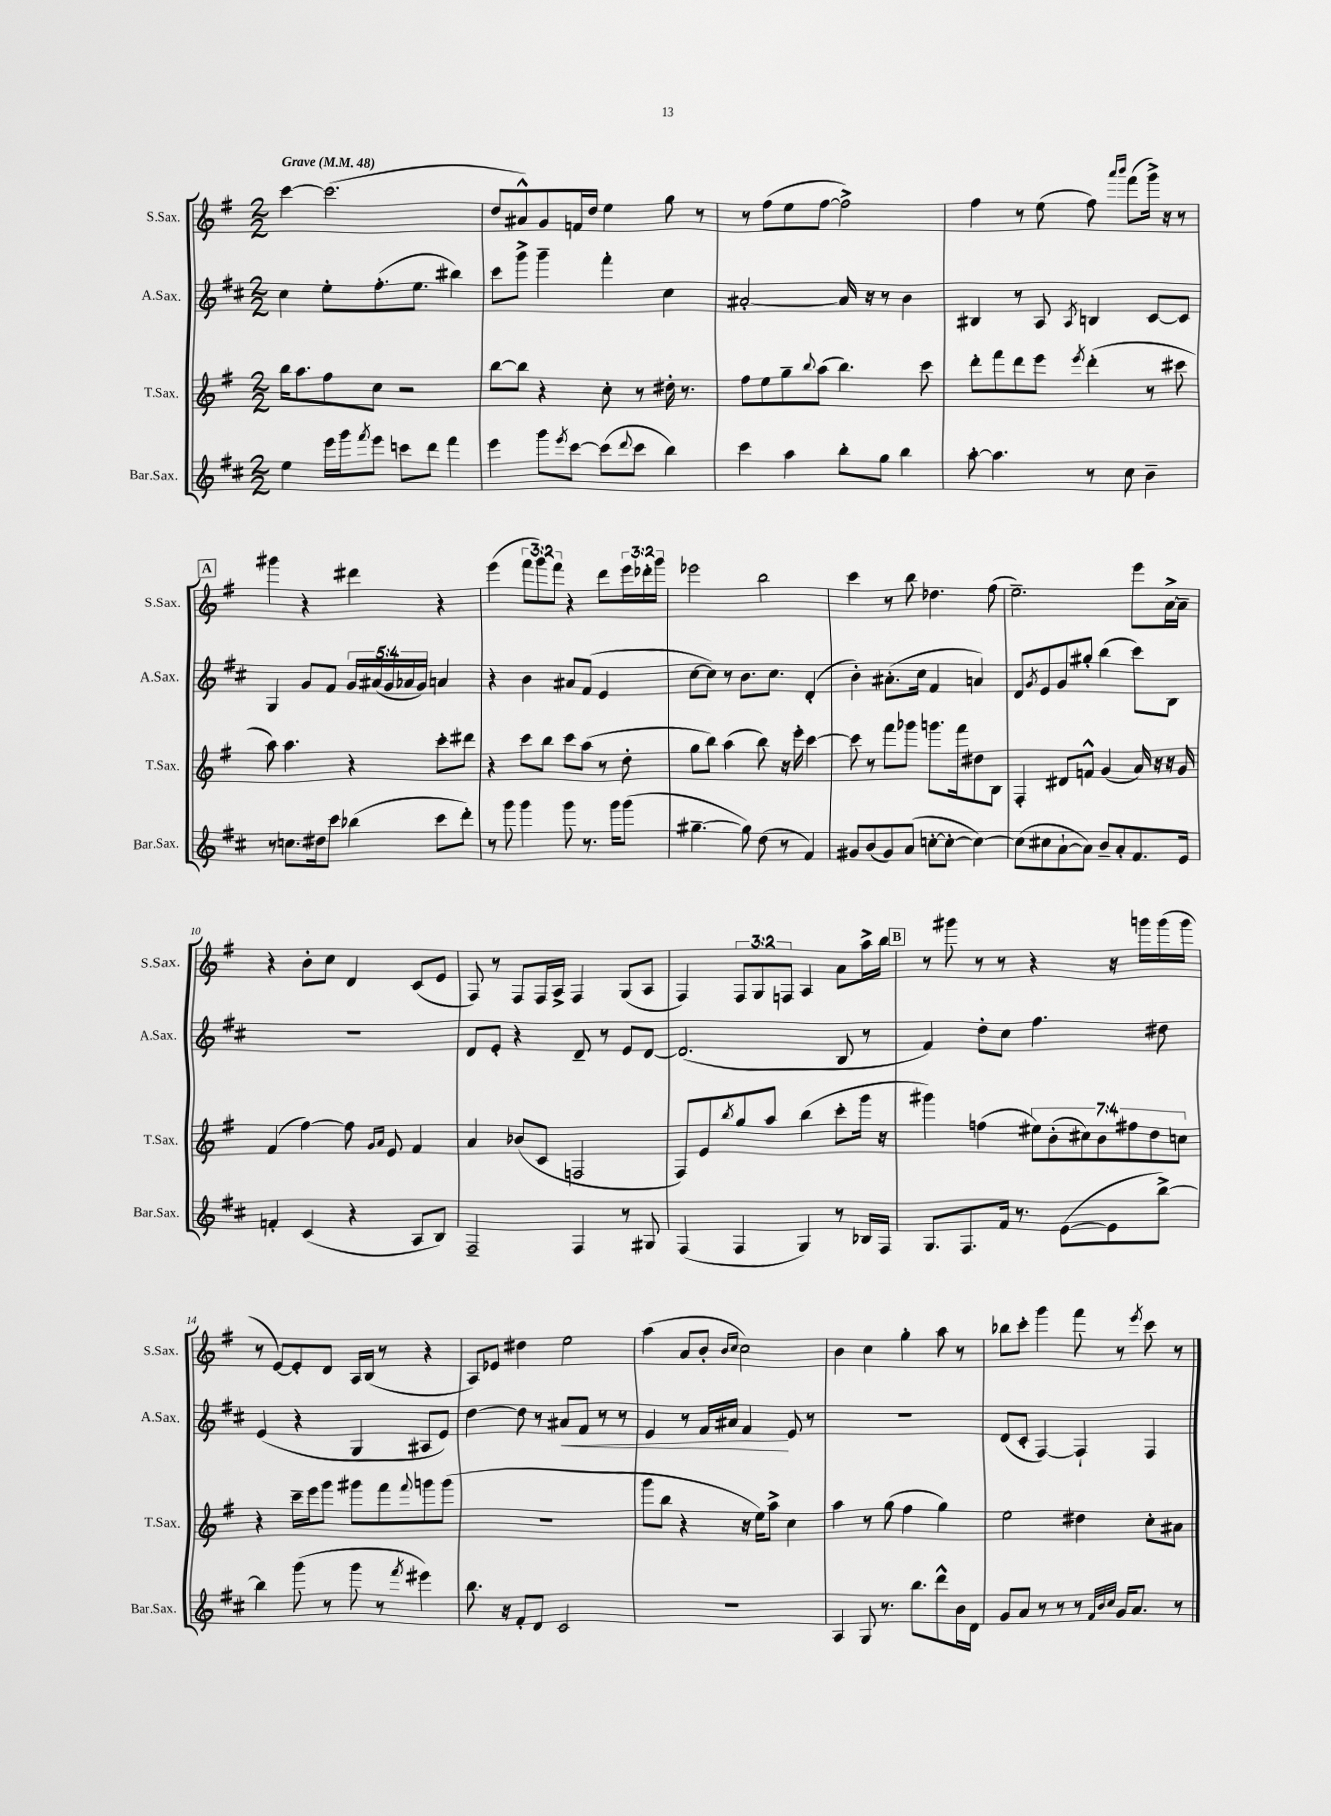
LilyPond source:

<<
\new StaffGroup <<
\new Staff = "s0" \with { instrumentName = "S.Sax." shortInstrumentName = "S.Sax." } {
    \clef treble \key g \major \numericTimeSignature \time 2/2 \override Staff.TupletNumber.text = #tuplet-number::calc-fraction-text \tempo "Grave" 4 = 48
    c'''4~ c'''2.( |
    d''8 ais'8-^) g'8 f'16 d''16 e''4 g''8 r8 |
    r8 fis''8( e''8 fis''8~ fis''2->) |
    fis''4 r8 e''8( fis''8) \grace { a'''16 b'''16 } fis'''8( g'''16->) r16 r8 |
    \mark \markup { \box "A" } gis'''4 r4 dis'''4 r4 |
    e'''4( \tuplet 3/2 { fis'''8 g'''8) fis'''8 } r4 d'''8 \tuplet 3/2 { e'''16 des'''16-. g'''16 } |
    ees'''2 b''2 |
    c'''4 r8 b''8 des''4. fis''8( |
    e''2.--) e'''8 a'16~-> a'16-- |
    r4 b'8-. c''8 d'4 c'8( e'8 |
    fis8) r8 fis8 fis16 a16-> fis4 g8( a8 |
    fis4) \tuplet 3/2 { fis8 g8 f8 } a4 a'8 a''16-> b''16 |
    \mark \markup { \box "B" } r8 gis'''8 r8 r8 r4 r16 g'''16 g'''16( g'''16 |
    r8 e'8~) e'8-. d'8 a16 b16( r8 r4 |
    a8) ees'8 dis''4 e''2 |
    a''4( a'8 b'8-. \grace { b'16 c''16 } c''2) |
    b'4 c''4 g''4-. a''8 r8 |
    bes''8 c'''8-. g'''4 fis'''8 r8 \acciaccatura { e'''8 } c'''8 r8 \bar "|." |
}
\new Staff = "s1" \with { instrumentName = "A.Sax." shortInstrumentName = "A.Sax." } {
    \clef treble \key d \major \numericTimeSignature \time 2/2 \override Staff.TupletNumber.text = #tuplet-number::calc-fraction-text
    cis''4 e''8-. fis''8.-.( e''8. bis''4) |
    cis'''8 g'''8-> g'''4-- fis'''4-. cis''4 |
    ais'2~-. ais'16 r16 r8 b'4 |
    bis4 r8 a8 \acciaccatura { a8 } b4 cis'8~ cis'8 |
    \mark \markup { \box "A" } g4 g'8 fis'8 \tuplet 5/4 { g'16 ais'16( g'16 aes'16 g'16) } a'4 |
    r4 b'4 ais'8 fis'8( e'4 |
    cis''8~ cis''8) r8 b'8. cis''8. d'4-.( |
    b'4-.) ais'8.-.( cis''16 fis'4 a'4) |
    d'8 \acciaccatura { g'8 } e'8 g'8 gis''8-. b''4( cis'''8) b8 |
    R1 |
    d'8 e'8-. r4 d'8-- r8 e'8 d'8~ |
    d'2.( b8 r8 |
    \mark \markup { \box "B" } fis'4) d''8-. cis''8 fis''4. dis''8 |
    e'4( r4 g4 ais8 e'8) |
    d''4~ d''8 r8 ais'8\< fis'8 r8 r8 |
    e'4 r8 fis'16 ais'16 fis'4\! e'8 r8 |
    R1 |
    d'8( cis'8-. fis4~) fis4-! fis4 \bar "|." |
}
\new Staff = "s2" \with { instrumentName = "T.Sax." shortInstrumentName = "T.Sax." } {
    \clef treble \key g \major \numericTimeSignature \time 2/2 \override Staff.TupletNumber.text = #tuplet-number::calc-fraction-text
    b''16 a''8. fis''8 c''8 r2 |
    b''8~ b''8 r4 c''8-. r8 dis''16-. r8. |
    fis''8 e''8 g''8-- \appoggiatura { b''8 } a''8( b''4.) c'''8 |
    d'''8-. fis'''8 d'''8 e'''8 \acciaccatura { e'''8 } d'''4-.( r8 cis'''8 |
    \mark \markup { \box "A" } a''8) a''4. r4 c'''8-. dis'''8 |
    r4 c'''8 b''8 c'''8 a''8( r8 d''8-. |
    g''8 b''8) a''4( b''8) r16 e'''16-. c'''4~ |
    c'''8 r8 fis'''8 ges'''8 g'''8. fis'''16 dis''8 b8 |
    fis4-. dis'8 f'8-^ g'4( a'16) r16 r16 g'16 |
    fis'4( fis''4~) fis''8 \grace { g'16 a'16 } e'8 fis'4 |
    a'4 bes'8( c'8 f2 |
    fis8) e'8 \acciaccatura { b''8 } g''8 a''8 b''4( c'''8-. g'''16 r16 |
    \mark \markup { \box "B" } gis'''4) f''4( \tuplet 7/4 { eis''8) b'8-.( cis''8) b'8 fis''8 d''8 c''8 } |
    r4 c'''16-- e'''16 g'''8 gis'''8 fis'''8 \appoggiatura { fis'''8 } g'''8 g'''8( |
    R1 |
    g'''8 b''8 r4 r16 e''16) a''8-> c''4 |
    a''4 r8 g''8( fis''4 g''4) |
    e''2 dis''4 c''8-. ais'8 \bar "|." |
}
\new Staff = "s3" \with { instrumentName = "Bar.Sax." shortInstrumentName = "Bar.Sax." } {
    \clef treble \key d \major \numericTimeSignature \time 2/2
    e''4 e'''16 g'''16 \acciaccatura { fis'''8 } e'''8 c'''8 d'''8 fis'''4 |
    e'''4 g'''8 \acciaccatura { e'''8 } cis'''8~ cis'''8( \appoggiatura { d'''8 } cis'''8 b''4) |
    cis'''4 a''4 b''8-. g''8 b''4 |
    a''8~-. a''4. r8 cis''8 b'4-- |
    \mark \markup { \box "A" } r8 c''8. dis''16 cis'''8 bes''4( cis'''8 d'''8-.) |
    r8 g'''8 g'''4 g'''8 r8. g'''16 g'''8( |
    gis''4.~-- gis''8) d''8( r8 fis'4) |
    gis'8 b'8( gis'8) a'8( c''8~-. c''8~-. c''4~) |
    c''8( cis''8 a'8~-! a'8) b'8-- a'8-. fis'8. e'16 |
    f'4-. cis'4( r4 a8 b8) |
    fis2-- fis4 r8 gis8 |
    fis4( fis4 g4) r8 bes16 fis16 |
    \mark \markup { \box "B" } g8. fis8. fis'16 r8. e'8~( e'8 b''8~->) |
    b''4 g'''8( r8 g'''8 r8 \acciaccatura { fis'''8 } eis'''4) |
    b''8. r16 fis'8-. d'8 cis'2 |
    R1 |
    a4 g8 r8. b''8. d'''8-^ b'16 d'16 |
    g'8 a'8 r8 r8 r8 \grace { fis'32 b'32 cis''32 } g'16 a'8. r8 \bar "|." |
}
>>
>>
